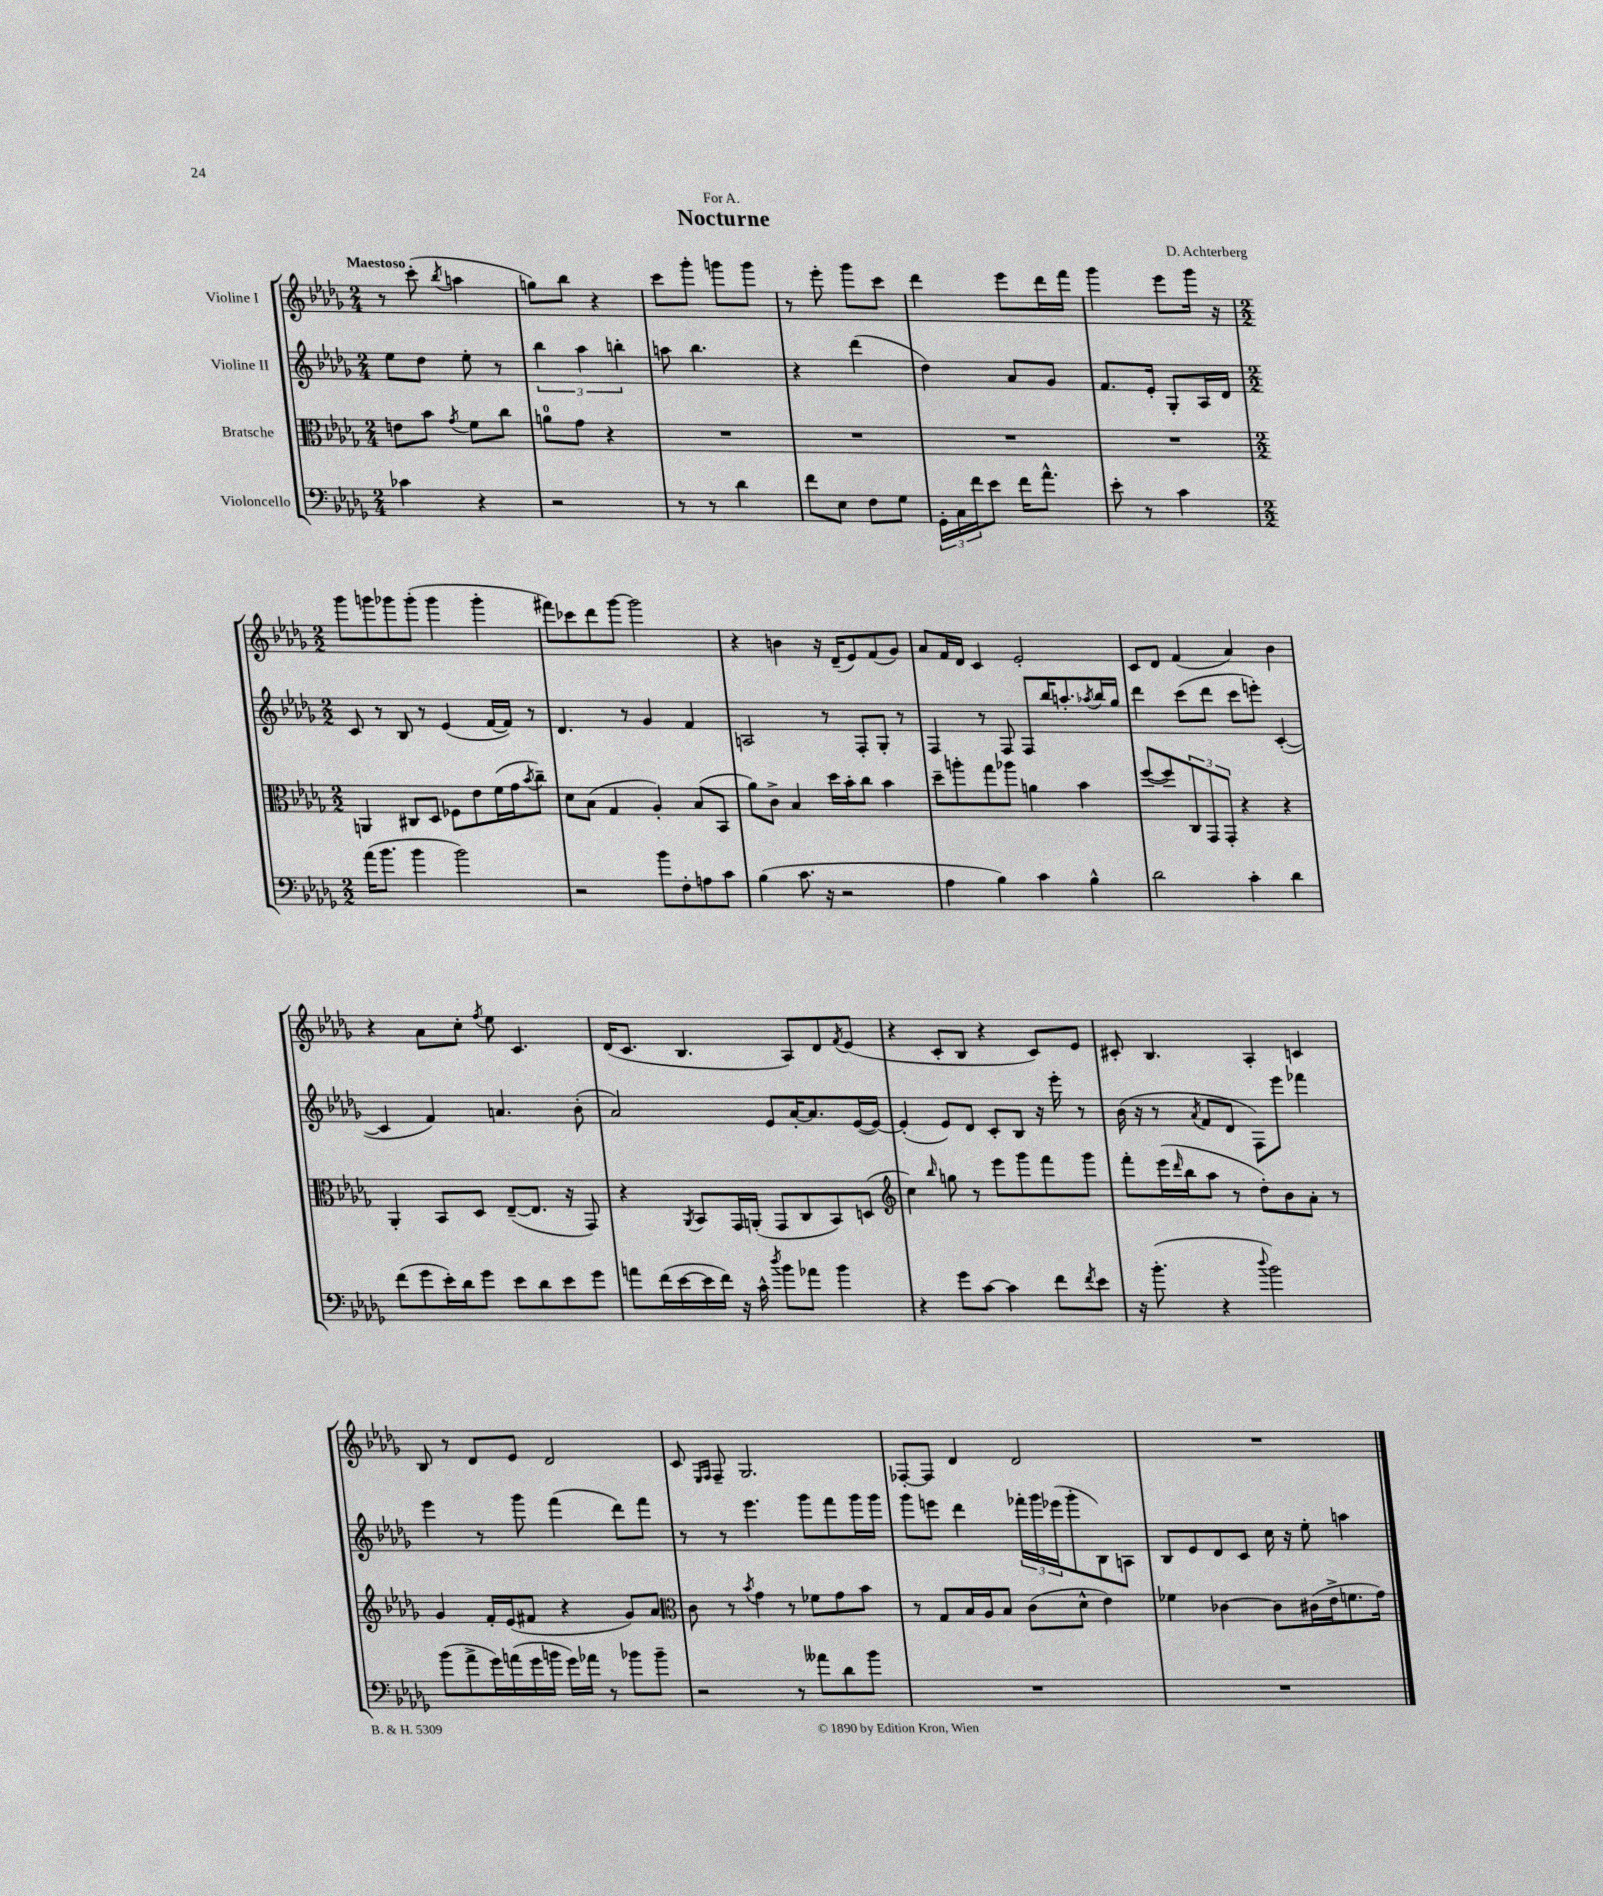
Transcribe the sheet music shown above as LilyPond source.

\header { title = "Nocturne" composer = "D. Achterberg" dedication = "For A." }
<<
\new StaffGroup <<
\new Staff = "s0" \with { instrumentName = "Violine I" } {
    \clef treble \key des \major \numericTimeSignature \time 2/4 \tempo "Maestoso"
    r8 c'''8-.( \acciaccatura { bes''8 } a''4 |
    g''8) bes''8 r4 |
    c'''8 ges'''8-. g'''8 g'''8 |
    r8 ees'''8-. ges'''8 c'''8 |
    des'''4 ees'''8 des'''16 f'''16 |
    ges'''4 ees'''8 ges'''16 r16 |
    \numericTimeSignature \time 2/2 ges'''8 g'''8 ges'''8 ges'''8-.( ges'''4 ges'''4-. |
    fis'''8) ces'''8 des'''8 ges'''8~ ges'''2 |
    r4 b'4 r16 des'16--( ees'8) f'8( ges'8) |
    aes'8 f'16 des'16 c'4 ees'2-. |
    c'8 des'8 f'4( aes'4) bes'4 |
    r4 aes'8 c''8-. \acciaccatura { f''8 } ees''8 c'4. |
    des'16( c'8. bes4. aes8) des'8 \acciaccatura { f'8 } ees'8( |
    r4 c'8-. bes8 r4 c'8) ees'8 |
    cis'8-. bes4. aes4-. c'4 |
    bes8 r8 des'8 ees'8 des'2 |
    c'8 \grace { ees16 f16 } f8-- ges2. |
    fes8~-. fes8 des'4 des'2 |
    R1 \bar "|." |
}
\new Staff = "s1" \with { instrumentName = "Violine II" } {
    \clef treble \key des \major \numericTimeSignature \time 2/4
    ees''8 des''8 ees''8-. r8 |
    \tuplet 3/2 { bes''4 aes''4 b''4-. } |
    a''8 bes''4. |
    r4 des'''4( |
    des''4) aes'8 ges'8 |
    f'8. ees'16-. ges8-. aes16 des'16 |
    \numericTimeSignature \time 2/2 c'8 r8 bes8 r8 ees'4( f'16~ f'16) r8 |
    des'4. r8 ges'4 f'4 |
    a2 r8 f8-. ges8-. r8 |
    f4 r8 f8 f8 bes''16 a''8.-. \acciaccatura { aes''8 } bes''16 ges''16 |
    des'''4 c'''8( des'''8 c'''8 e'''8-.) c'4~-.( |
    c'4 f'4) a'4. bes'8-.( |
    aes'2) ees'8 aes'16~-. aes'8. ees'16~( ees'16~) |
    ees'4-.( ees'8) des'8 c'8-. bes8 r16 ees'''16-. r8 |
    bes'16( r16 r8 \acciaccatura { aes'8 } f'8 des'8 f8) ees'''8 fes'''4 |
    ees'''4 r8 ges'''8 f'''4( des'''8) f'''8 |
    r8 r8 ees'''4. ges'''8 f'''8 ges'''16 ges'''16 |
    ges'''8 e'''8 des'''4 \tuplet 3/2 { fes'''16-. ges'''16 ees'''16( } ges'''8-. bes8) a8 |
    bes8 ees'8 des'8 c'8 c''16 r16 ees''8-. a''4 \bar "|." |
}
\new Staff = "s2" \with { instrumentName = "Bratsche" } {
    \clef alto \key des \major \numericTimeSignature \time 2/4
    e'8 bes'8 \acciaccatura { ges'8 } f'8 c''8 |
    a'8-0 ges'8 r4 |
    R2 |
    R2 |
    R2 |
    R2 |
    \numericTimeSignature \time 2/2 a,4 cis8 des8 fes8 ees'8 f'16( ges'16 \acciaccatura { bes'8 } c''8--) |
    des'8 bes8( ges4 aes4-.) bes8( bes,8 |
    aes'8) c'8-> bes4 des''16 bes'16-. c''8 bes'4 |
    des''8-- a''8-. ges''8 aes''8 a'4 bes'4 |
    f''8~( f''8) \tuplet 3/2 { c8 ges,8 ges,8-. } r4 r4 |
    aes,4-. bes,8 des8 ees8~--( ees8. r16 ges,8) |
    r4 \acciaccatura { aes,8 } bes,8 ges,16 a,16-.( ges,8 c8 bes,8) d8( |
    \clef treble c''4) \grace { bes''16 } g''8 r8 ees'''8 ges'''8 f'''8 ges'''8 |
    f'''8-. ees'''16( \grace { des'''16 } bes''16 aes''8 r8 des''8-.) bes'8 aes'8-. r8 |
    ges'4 f'16-. ees'16( fis'8 r4 ges'8) aes'8 |
    \clef alto c'8 r8 \acciaccatura { bes'8 } ges'4 r8 fes'8 ges'8 bes'8 |
    r8 ges8 bes16 aes16 bes8 c'8( des'8-^ ees'4) |
    fes'4 ces'4~ ces'8 cis'16( ees'16-> f'8. ges'16) \bar "|." |
}
\new Staff = "s3" \with { instrumentName = "Violoncello" } {
    \clef bass \key des \major \numericTimeSignature \time 2/4
    ces'4 r4 |
    r2 |
    r8 r8 des'4 |
    f'8 ees8 f8 ges8 |
    \tuplet 3/2 { ges,16-. c16 f'16 } ees'8 f'16 aes'8.-^ |
    ees'8-. r8 c'4 |
    \numericTimeSignature \time 2/2 aes'16( bes'8. bes'4 bes'2) |
    r2 bes'8 f8-. a8 c'8 |
    bes4( c'8. r16 r2 |
    aes4 bes4) c'4 bes4-^ |
    des'2 c'4-. des'4 |
    f'8( ges'8 ees'16-.) des'16 ges'8 ees'8 des'8 ees'8 ges'8 |
    a'8 f'16( ees'16~ ees'16 f'16) r16 c'16-^ \acciaccatura { des''8 } bes'8 aes'8 bes'4 |
    r4 ges'8 c'8~ c'4 f'8 \acciaccatura { f'8 } ees'8 |
    r16 bes'8.-.( r4 \appoggiatura { des''8 } bes'2) |
    bes'8( aes'8-> ges'16) a'16( ges'16 b'16 ges'16) aes'16 r8 bes'8 bes'8-- |
    r2 r8 aeses'8 des'8 bes'8 |
    R1 |
    R1 \bar "|." |
}
>>
>>
\layout { \context { \Score \remove "Bar_number_engraver" } }
